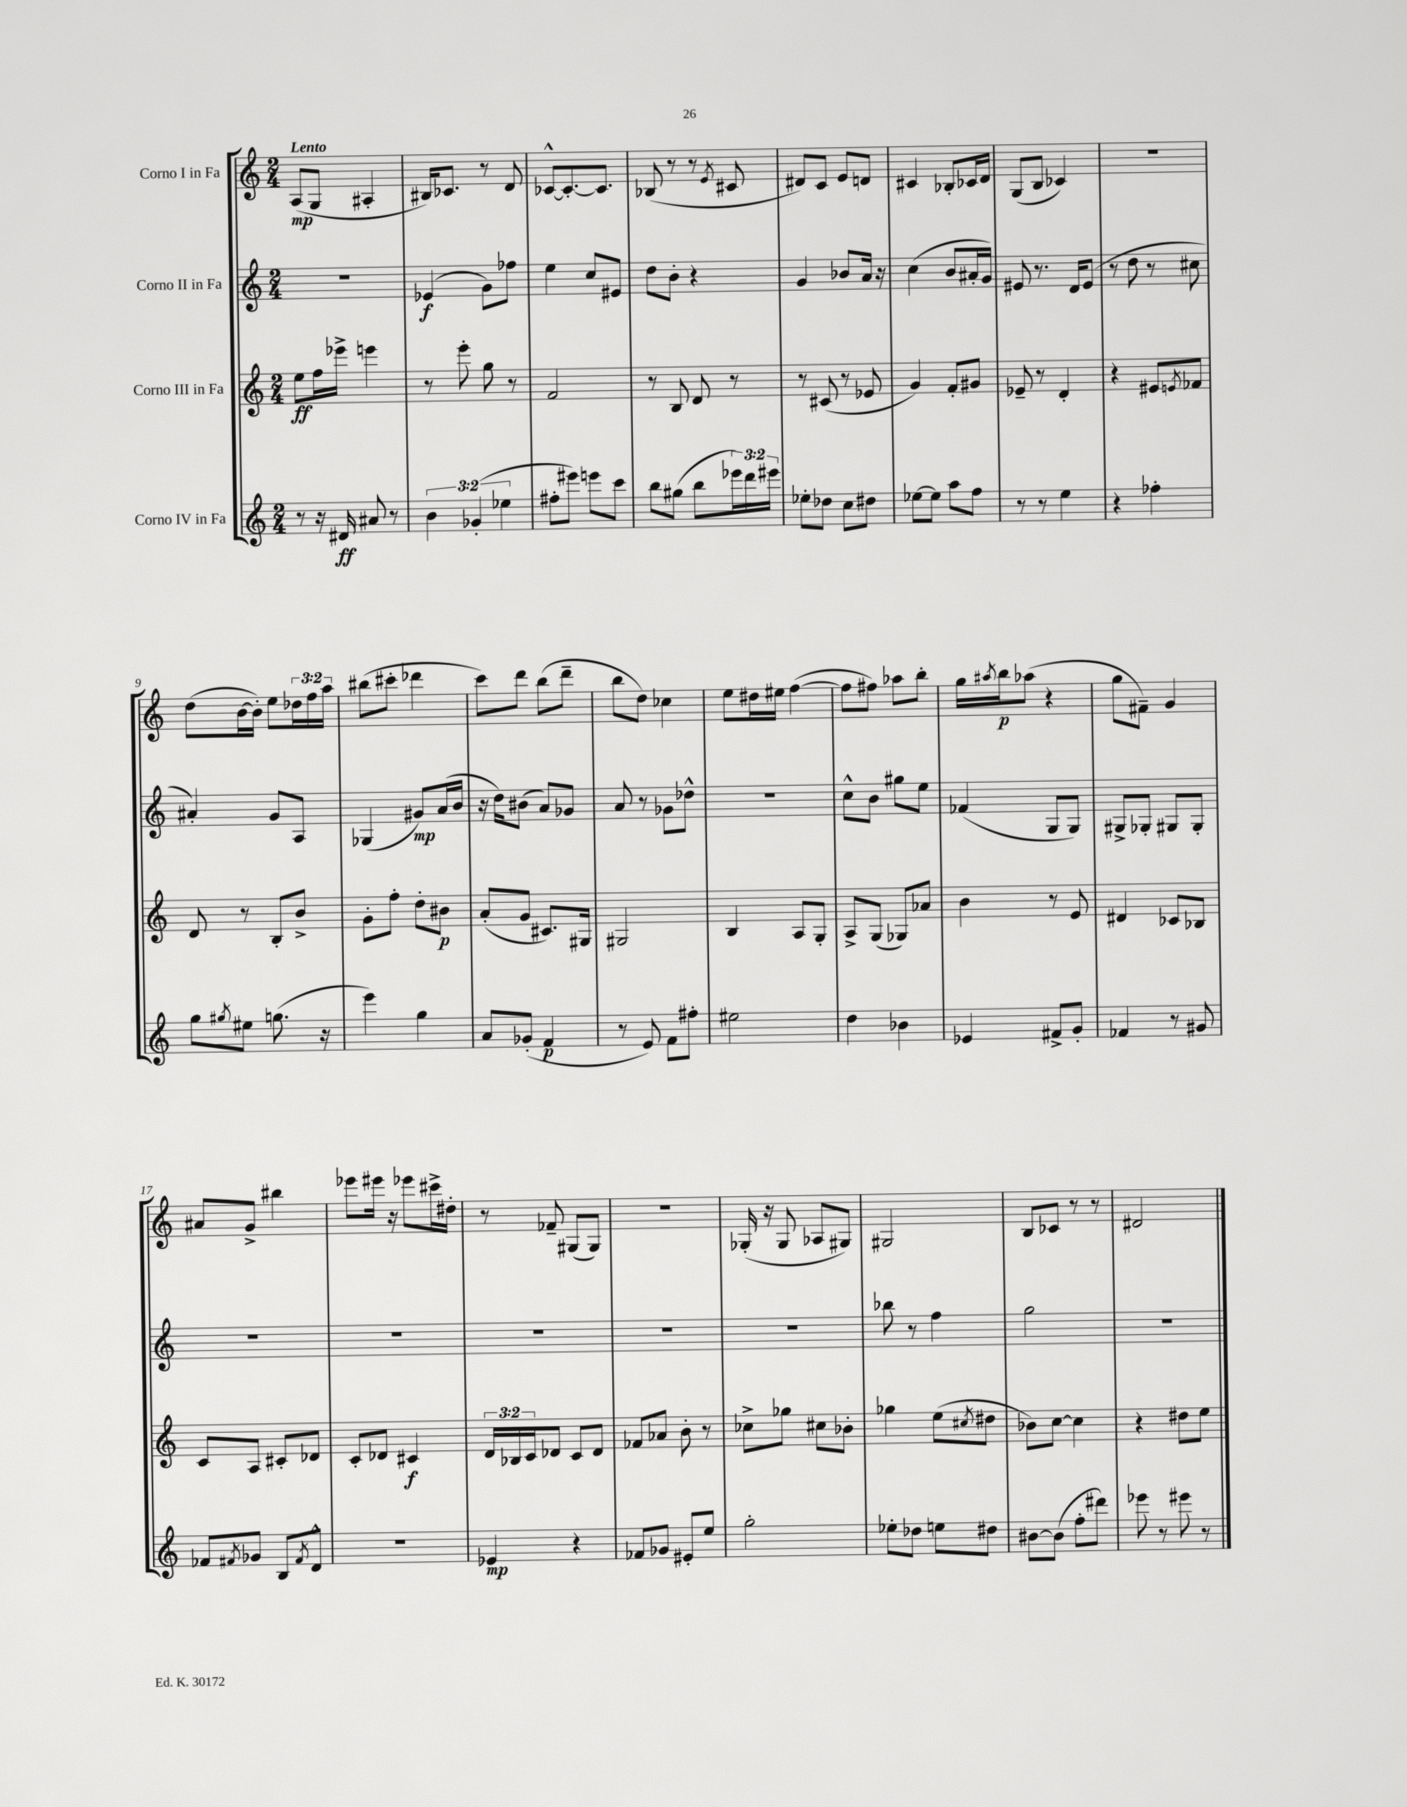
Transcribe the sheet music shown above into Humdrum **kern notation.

**kern	**kern	**kern	**kern
*staff4	*staff3	*staff2	*staff1
*clefG2	*clefG2	*clefG2	*clefG2
*k[]	*k[]	*k[]	*k[]
*M2/4	*M2/4	*M2/4	*M2/4
8r	8ee	2r	(8A
16r	16ff	.	8G
16d#	16eee-^	.	.
8a#	4eee	.	4A#'
8r	.	.	.
=	=	=	=
6b	8r	(4e-	16B#)
.	.	.	8.c-
.	8eee'	.	.
(6g-'	.	.	.
.	8gg	8g)	8r
6ee-	.	.	.
.	8r	8ff-	8d
=	=	=	=
8ff#'	2f	4ee	[8c-^^
8eee#)	.	.	8.c-'_
8eee	.	8cc	.
.	.	.	8.c-]
8ccc	.	8e#	.
=	=	=	=
8bb	8r	8dd	(8B-
(8gg#	8B	8b'	8r
8bb	8d	4r	8r
.	.	.	8qe
24eee-)	8r	.	8c#
24ddd	.	.	.
24eee#	.	.	.
=	=	=	=
8ee-'	8r	4g	8d#)
8dd-	(8c#	.	8c
8cc	8r	8b-	8e
8dd#	8e-	16a	8d
.	.	16r	.
=	=	=	=
[8ee-	4g)	(4cc	4c#
8ee-]	.	.	.
8aa	8f'	8b	8B-'
8ff	8g#	16a#'	16c-
.	.	16g)	16d
=	=	=	=
8r	8e-~	8e#	(8G
8r	8r	8.r	8B
4ee	4d'	.	4c-)
.	.	16d	.
.	.	(8e#	.
=	=	=	=
4r	4r	8r	2r
.	.	8dd	.
4ff-'	8e#	8r	.
.	8qe	.	.
.	8f-	8cc#	.
=	=	=	=
8gg	8d	4a#')	(8dd
8qgg#	.	.	.
8ee#	8r	.	[16b
.	.	.	16b'])
(8.gg	8B'	8g	8ee
.	8b^	8A	24dd-
.	.	.	24ff
16r	.	.	.
.	.	.	24aa
=	=	=	=
4eee)	8g'	(4G-	(8bb#
.	8ff'	.	8ccc#'
4gg	8dd'	8g#)	4ddd-
.	8b#	(16a	.
.	.	16b	.
=	=	=	=
8a	(8a'	16r	8ccc)
.	.	16dd)	.
(8g-'	8g	(8b#	8ddd
4f	8.c#)	8a)	(8bb
.	.	8g-	8ddd~
.	16G#	.	.
=	=	=	=
8r	2G#	8a	8bb
8e)	.	8r	8dd)
8f	.	8g-	4cc-
8ff#'	.	8dd-^^	.
=	=	=	=
2ee#	4B	2r	8ee
.	.	.	16dd#
.	.	.	16ee#
.	8A	.	([4ff
.	8G'	.	.
=	=	=	=
4dd	8A^	8cc^^	8ff]
.	(8G	8b	8ff#)
4b-	8G-)	8gg#	8aa-
.	8a-	8ee	8bb'
=	=	=	=
4e-	4b	(4f-	16gg
.	.	.	8qaa#
.	.	.	16bb
.	.	.	(8aa-
8f#^	8r	8G	4r
8g'	8e	8G)	.
=	=	=	=
4f-	4d#	8G#^	8gg
.	.	8G-'	8f#~)
8r	8c-	8G#	4g
8g#	8B-	8G#'	.
=	=	=	=
8f-	8c	2r	8a#
8qf#	.	.	.
8g-	8A	.	8g^
8B	8c#'	.	4bb#
8qf#	.	.	.
8d^^	8d-	.	.
=	=	=	=
2r	8c'	2r	8eee-
.	8d-	.	16eee#
.	.	.	16r
.	4c#	.	8eee-
.	.	.	16ccc#^
.	.	.	16dd#'
=	=	=	=
4e-	24d	2r	8r
.	24B-	.	.
.	24c	.	.
.	8d-	.	8f-~
4r	8c	.	(8G#
.	8d-	.	8G#)
=	=	=	=
8f-	8f-	2r	2r
8g-	8a-	.	.
8e#'	8b'	.	.
8ee	8r	.	.
=	=	=	=
2gg'	8cc-^	2r	(16G-'
.	.	.	16r
.	8gg-	.	8G-
.	8cc#	.	8A-
.	8b-'	.	8G#)
=	=	=	=
8ee-'	4gg-	8bb-	2G#
8dd-	.	8r	.
8ee	(8ee	4ff	.
.	8qcc#	.	.
8dd#	8dd#	.	.
=	=	=	=
[8b#	8b-)	2gg	8B
(8b#]	[8cc	.	8c-
8ff'	4cc]	.	8r
8ddd#)	.	.	8r
=	=	=	=
8eee-	4r	2r	2d#
8r	.	.	.
8eee#	8dd#	.	.
8r	8ee	.	.
==	==	==	==
*-	*-	*-	*-
